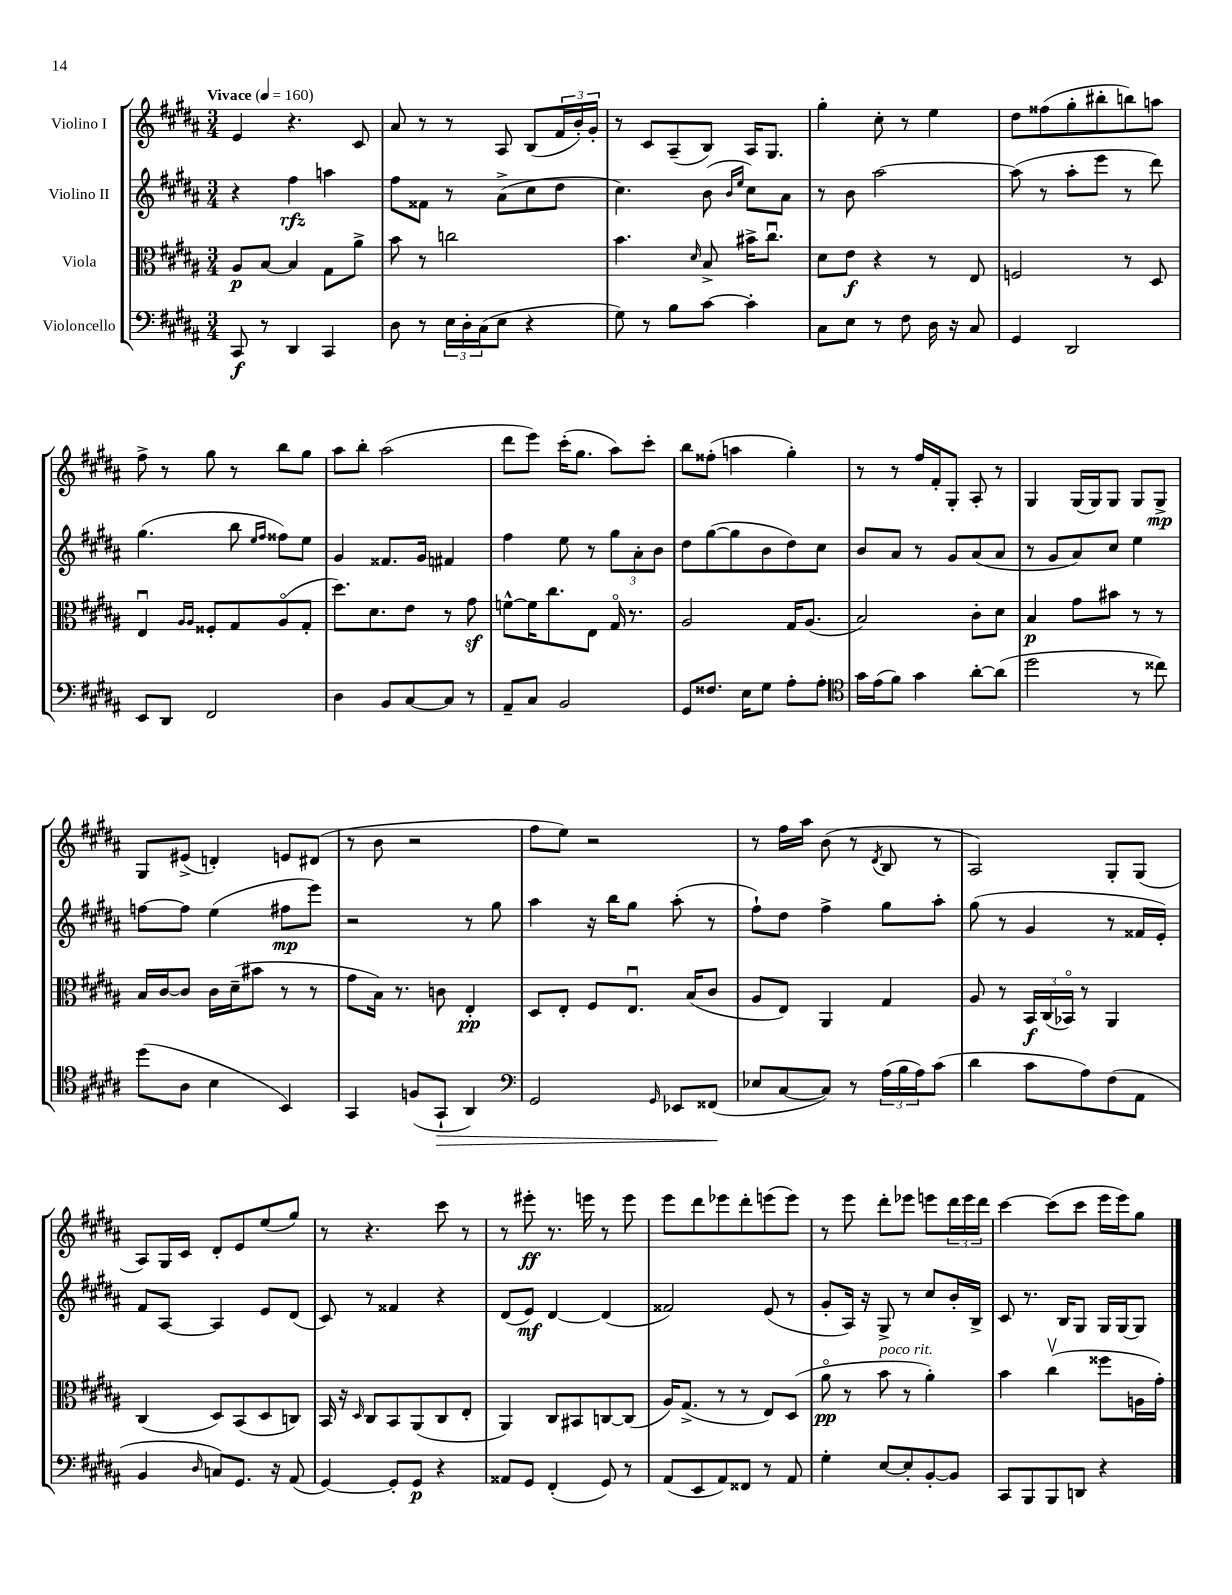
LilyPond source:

<<
\new StaffGroup <<
\new Staff = "s0" \with { instrumentName = "Violino I" } {
    \clef treble \key b \major \numericTimeSignature \time 3/4 \tempo "Vivace" 4 = 160
    e'4 r4. cis'8 |
    ais'8 r8 r8 ais8 b8( \tuplet 3/2 { fis'16 b'16-.) gis'16-. } |
    r8 cis'8 ais8--( b8) ais16 gis8. |
    gis''4-. cis''8-. r8 e''4 |
    dis''8 fisis''8( gis''8-. bis''8-. b''8) a''8 |
    fis''8-> r8 gis''8 r8 b''8 gis''8 |
    ais''8 b''8-. ais''2( |
    dis'''8 e'''8) cis'''16-.( gis''8. ais''8) cis'''8-. |
    b''8 fisis''8-.( a''4 gis''4-.) |
    r8 r8 fis''16 fis'16-. gis8-. ais8-. r8 |
    gis4 gis16( gis16) gis8 gis8 gis8->\mp |
    gis8 eis'8->( d'4-.) e'8 dis'8( |
    r8 b'8 r2 |
    fis''8 e''8) r2 |
    r8 fis''16 ais''16 b'8( r8 \acciaccatura { dis'8 } b8 r8 |
    ais2) gis8-. gis8( |
    ais8) gis16 cis'16 dis'8-. e'8 e''8( gis''8) |
    r8 r4. cis'''8 r8 |
    r8 eis'''8-.\ff r8. e'''16 r8 e'''8 |
    e'''8 dis'''8 ees'''8 dis'''8-. e'''8( e'''8) |
    r8 e'''8 dis'''8-. ees'''8 e'''8 \tuplet 3/2 { dis'''16 e'''16 dis'''16 } |
    cis'''4~ cis'''8( cis'''8 e'''16 e'''16) gis''8 \bar "|." |
}
\new Staff = "s1" \with { instrumentName = "Violino II" } {
    \clef treble \key b \major \numericTimeSignature \time 3/4
    r4 fis''4\rfz a''4 |
    fis''8 fisis'8 r8 ais'8->( cis''8 dis''8 |
    cis''4.) b'8( \grace { b'16 e''16 } cis''8) ais'8 |
    r8 b'8 ais''2~ |
    ais''8( r8 ais''8-. e'''8 r8 dis'''8) |
    gis''4.( b''8 \grace { e''16 fis''16 } fisis''8) e''8 |
    gis'4 fisis'8. gis'16 fis'4 |
    fis''4 e''8 r8 \tuplet 3/2 { gis''8 ais'8-. b'8 } |
    dis''8 gis''8~( gis''8 b'8 dis''8) cis''8 |
    b'8 ais'8 r8 gis'8 ais'8( ais'8 |
    r8 gis'8 ais'8) cis''8 e''4 |
    f''8~ f''8 e''4( fis''8\mp e'''8) |
    r2 r8 gis''8 |
    ais''4 r16 b''16 gis''8 ais''8-.( r8 |
    fis''8-!) dis''8 fis''4-> gis''8 ais''8-. |
    gis''8( r8 gis'4 r8 fisis'16 e'16-.) |
    fis'8 ais8~ ais4 e'8 dis'8( |
    cis'8) r8 fisis'4 r4 |
    dis'8( e'8\mf) dis'4~ dis'4( |
    fisis'2) e'8( r8 |
    gis'8-. ais16) r16 gis8-> r8 cis''8 b'16-. b16-> |
    cis'8 r8. b16 gis8 gis16 gis16~ gis8 \bar "|." |
}
\new Staff = "s2" \with { instrumentName = "Viola" } {
    \clef alto \key b \major \numericTimeSignature \time 3/4
    ais8\p b8~ b4 gis8 ais'8-> |
    b'8 r8 c''2 |
    b'4. \grace { dis'16 } b8-> bis'16-> cis''8.\downbow |
    dis'8 e'8\f r4 r8 e8 |
    f2 r8 dis8 |
    e4\downbow \grace { ais16 ais16 } fisis8-. gis8 ais8\flageolet( gis8-. |
    dis''8.) dis'8. e'8 r8 gis'8\sf |
    f'8~-^ f'16 cis''8. e8 gis16\flageolet r8. |
    ais2 gis16 ais8.( |
    b2) cis'8-. dis'8 |
    b4\p gis'8 bis'8 r8 r8 |
    b16 cis'16~ cis'8 cis'16 dis'16--( bis'8 r8 r8 |
    gis'8 b16) r8. c'8 e4-.\pp |
    dis8 e8-. fis8 e8.\downbow b16( cis'8 |
    ais8 e8) ais,4 gis4 |
    ais8 r8 \tuplet 3/2 { b,16\f cis16( bes,16\flageolet) } r8 ais,4 |
    cis4( dis8) b,8( dis8 c8) |
    b,16 r16 \grace { dis16 } cis8 b,8 ais,8( cis8 e8-. |
    ais,4) cis8 bis,8 c8~ c8( |
    ais16) gis8.->( r8 r8 e8) dis8( |
    ais'8\flageolet\pp r8 b'8^\markup { \italic "poco rit." } r8 ais'4-.) |
    b'4 cis''4\upbow( fisis''8 a16 gis'16-.) \bar "|." |
}
\new Staff = "s3" \with { instrumentName = "Violoncello" } {
    \clef bass \key b \major \numericTimeSignature \time 3/4
    cis,8\f r8 dis,4 cis,4 |
    dis8 r8 \tuplet 3/2 { e16 dis16-. cis16( } e8 r4 |
    gis8) r8 b8 cis'8~ cis'4-. |
    cis8 e8 r8 fis8 dis16 r16 cis8 |
    gis,4 dis,2 |
    e,8 dis,8 fis,2 |
    dis4 b,8 cis8~ cis8 r8 |
    ais,8-- cis8 b,2 |
    gis,8 fisis8. e16 gis8 ais8-. ais8-. |
    \clef tenor gis'16 e'16( fis'8) gis'4 ais'8~-. ais'8( |
    dis''2 r8 cisis''8) |
    dis''8( ais8 b4 b,4) |
    gis,4 f8( gis,8-!\> ais,4) |
    \clef bass gis,2 \grace { gis,16 } ees,8 fisis,8\!( |
    ees8 cis8~ cis8) r8 \tuplet 3/2 { ais16( b16 ais16) } cis'8( |
    dis'4 cis'8 ais8) fis8( ais,8 |
    b,4 \grace { dis16 } c8) gis,8. r16 ais,8( |
    gis,4~) gis,8-. gis,8\p r4 |
    aisis,8 gis,8 fis,4-.( gis,8) r8 |
    ais,8( e,8 ais,8) fisis,8 r8 ais,8 |
    gis4-. e8~ e8-. b,8~-. b,8 |
    cis,8 b,,8 b,,8 d,8 r4 \bar "|." |
}
>>
>>
\layout { \context { \Score \remove "Bar_number_engraver" } }
